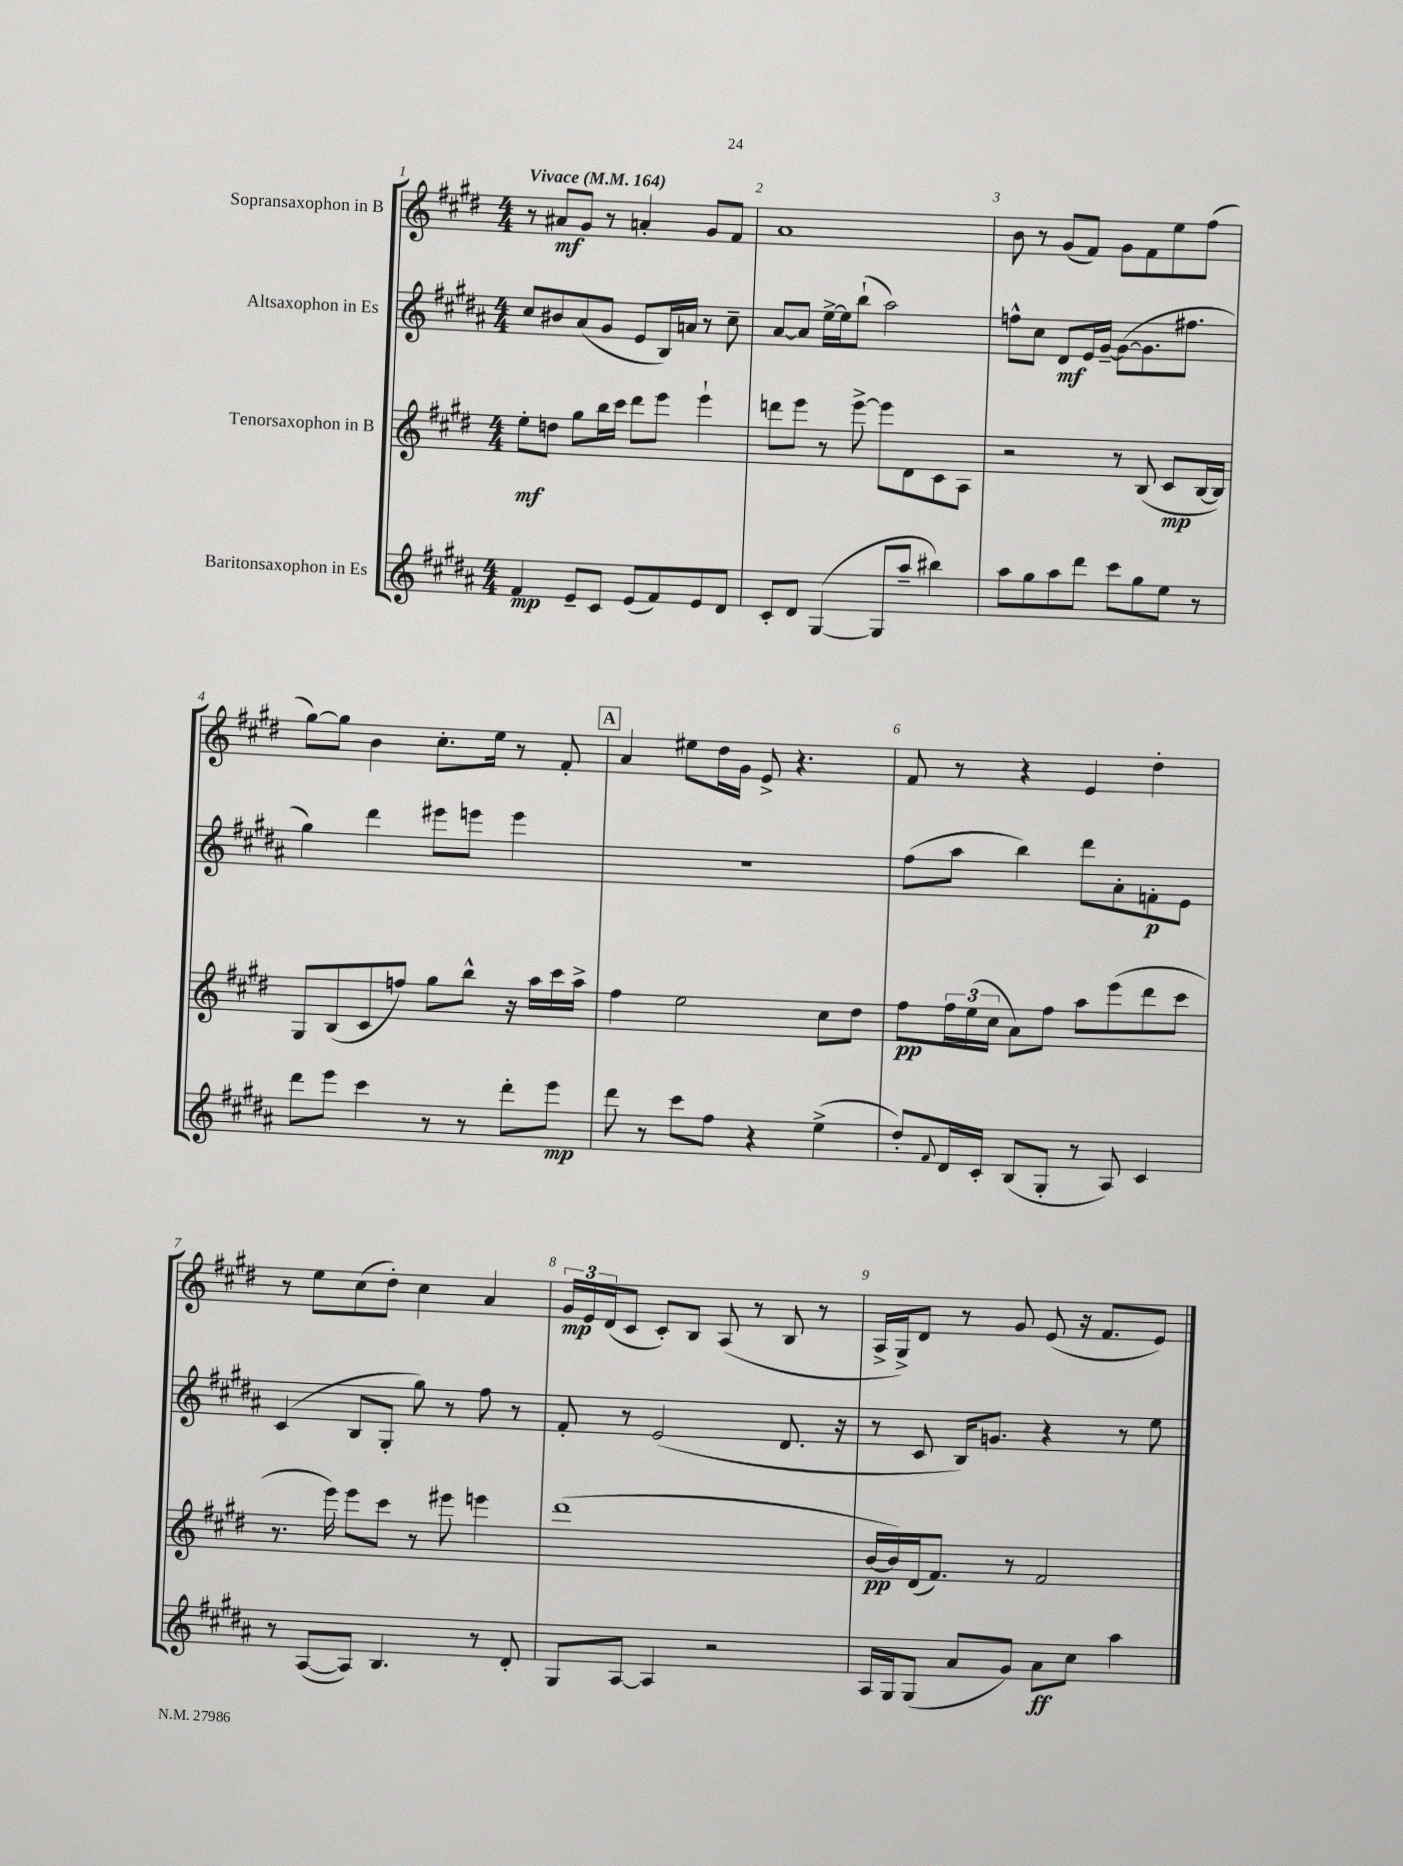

**kern	**kern	**kern	**kern
*staff4	*staff3	*staff2	*staff1
*clefG2	*clefG2	*clefG2	*clefG2
*k[f#c#g#d#a#]	*k[f#c#g#d#]	*k[f#c#g#d#a#]	*k[f#c#g#d#]
*M4/4	*M4/4	*M4/4	*M4/4
*MM164	*MM164	*MM164	*MM164
4f#	8ee'	8cc#	8r
.	8dd	8b#	8a#
8e~	8gg#	(8a#	8g#
8c#	16bb	8g#	8r
.	16ccc#	.	.
(8e	8ddd#	8e	4a'
8f#)	8eee	16B)	.
.	.	16a	.
8e	4eee`	8r	8g#
8d#	.	8cc#~	8f#
=	=	=	=
8c#'	8ddd	[8a#	1a
8d#	8eee	8a#]	.
([4G#	8r	[16ee^	.
.	.	16ee]	.
.	[8eee^	(8bb`	.
8G#]	8eee]	2aa#)	.
8aa#~	8d#	.	.
4bb#)	8c#	.	.
.	8A	.	.
=	=	=	=
8aa#	2r	8ff^^	8b
8gg#	.	8cc#	8r
8aa#	.	8d#	(8g#
8ddd#	.	16e	8f#)
.	.	[16g#~	.
8ccc#	8r	(8g#_	8g#
8gg#	(8B	8.g#]	8f#
8ee	8c#	.	8ee
.	.	8.ff#	.
8r	[16B	.	(8ff#
.	16B])	.	.
=	=	=	=
8ddd#	8G#	4gg#)	[8gg#)
8eee	(8B	.	8gg#]
4ccc#	8c#	4ddd#	4b
.	8ff)	.	.
8r	8gg#	8eee#	8.cc#'
8r	8bb^^	8eee	.
.	.	.	16ee
8ddd#'	16r	4eee	8r
.	16aa	.	.
8eee	16ccc#	.	8f#'
.	16aa^	.	.
=	=	=	=
8ddd#	4ff#	1r	4a
8r	.	.	.
8ccc#	2ee	.	8ee#
8ff#	.	.	16dd#
.	.	.	16g#
4r	.	.	8e^
.	.	.	4.r
(4ee^	8cc#	.	.
.	8dd#	.	.
=	=	=	=
8dd#')	8ff#	(8ff#	8f#
8qqf#	.	.	.
16d#	24ff#	8aa#	8r
.	(24ee	.	.
16c#'	.	.	.
.	24cc#	.	.
(8B	8a)	4bb)	4r
8G#'	8ff#	.	.
8r	8aa	8ddd#	4e
8A#)	(8eee	8a#'	.
4c#	8ddd#	8f'	4dd#'
.	8ccc#	8e	.
=	=	=	=
8r	8.r	(4c#	8r
([8A#	.	.	8ee
.	16eee)	.	.
8A#])	8eee	8B	(8cc#
4.B	8ccc#	8G#'	8dd#')
.	8r	8gg#)	4cc#
.	8eee#	8r	.
8r	4eee	8ff#	4a
8d#'	.	8r	.
=	=	=	=
8G#	(1ddd#	8f#'	24g#
.	.	.	24e
.	.	.	(24d#
[8A#	.	8r	8c#
4A#]	.	(2e	8c#')
.	.	.	8B
2r	.	.	(8A
.	.	.	8r
.	.	8.d#	8B
.	.	.	8r
.	.	16r	.
=	=	=	=
16A#	[16b	8r	16A^
16G#	16b])	.	16G#^)
(8G#	(16d#	8c#	8d#
.	8.f#)	.	.
8a#	.	16B)	8r
.	.	8.g	.
8g#)	8r	.	8g#
8a#	2f#	4r	(8e
8cc#	.	.	16r
.	.	.	8.f#
4aa#	.	8r	.
.	.	8ee	8e)
==	==	==	==
*-	*-	*-	*-
